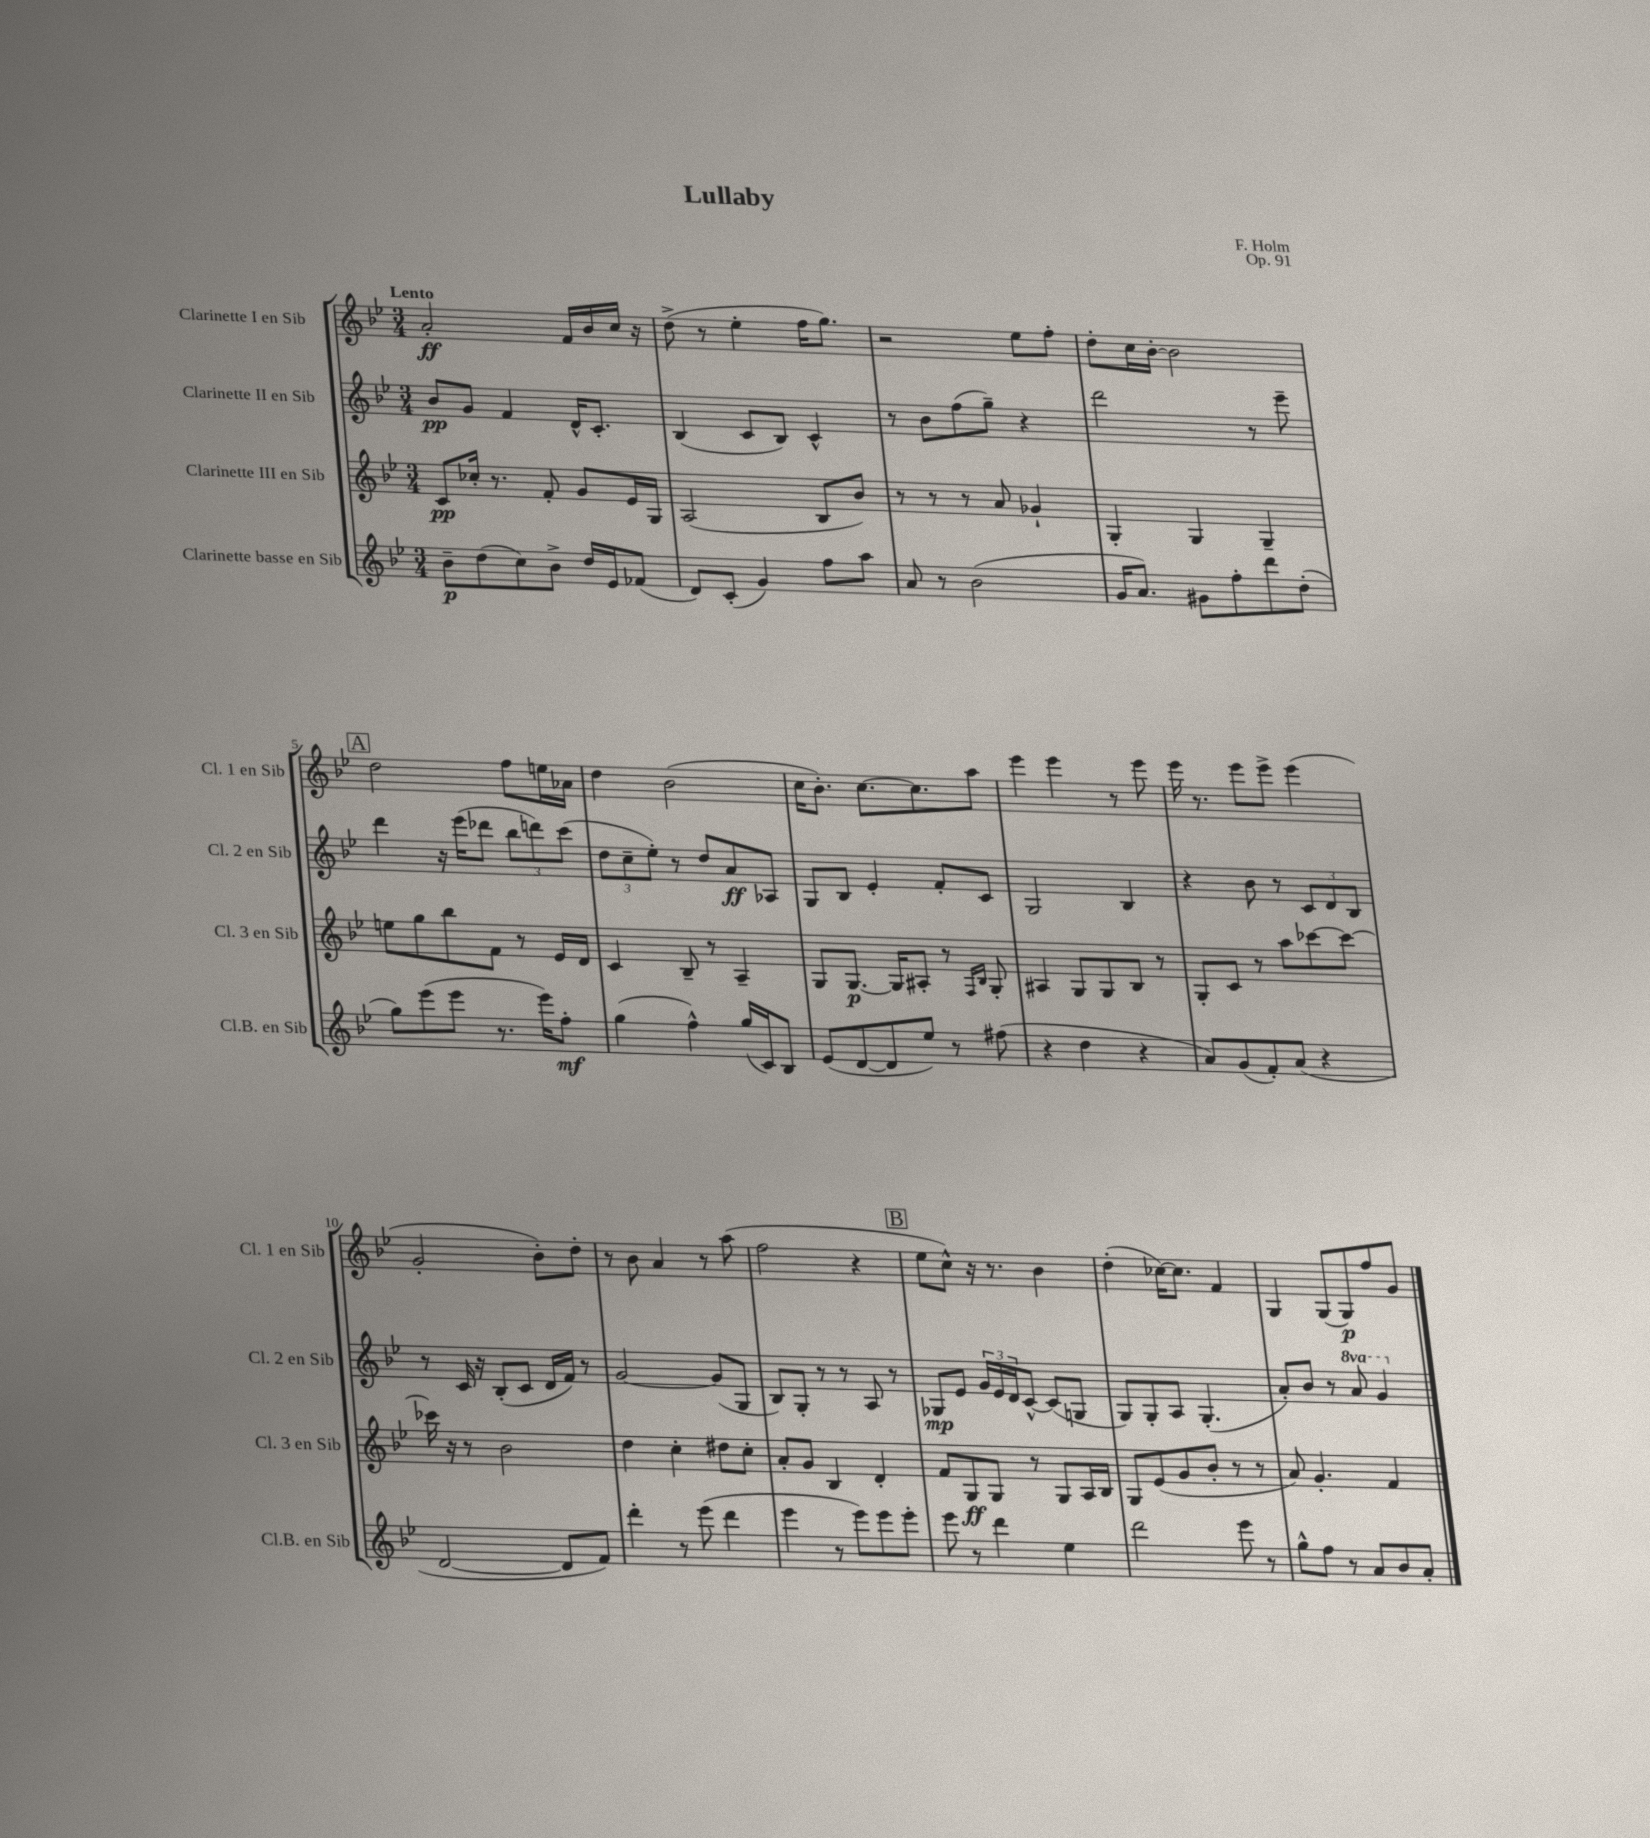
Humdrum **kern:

**kern	**dynam	**kern	**dynam	**kern	**dynam	**kern	**dynam
*part4	*part4	*part3	*part3	*part2	*part2	*part1	*part1
*staff4	*staff4	*staff3	*staff3	*staff2	*staff2	*staff1	*staff1
*I"Clarinette basse en Sib	*	*I"Clarinette III en Sib	*	*I"Clarinette II en Sib	*	*I"Clarinette I en Sib	*
*I'Cl.B. en Sib	*	*I'Cl. 3 en Sib	*	*I'Cl. 2 en Sib	*	*I'Cl. 1 en Sib	*
*clefG2	*	*clefG2	*	*clefG2	*	*clefG2	*
*k[b-e-]	*	*k[b-e-]	*	*k[b-e-]	*	*k[b-e-]	*
*M3/4	*	*M3/4	*	*M3/4	*	*M3/4	*
=1	=1	=1	=1	=1	=1	=1	=1
!	!	!	!	!	!	!LO:TX:a:B:t=Lento	!
8b-~\L	p	8c/L	pp	8b-/L	pp	2a'/	ff
(8dd\	.	16cc-X'/Jk	.	8g/J	.	.	.
.	.	8.r	.	.	.	.	.
8cc\)	.	.	.	4f/	.	.	.
8b-^\J	.	8f'/	.	.	.	.	.
16dd/LL	.	8g/L	.	16d^^/KL	.	16f/LL	.
16e-/J	.	.	.	8.c'/J	.	16b-/	.
(8f-X/J	.	16e-/L	.	.	.	16cc/JJ	.
.	.	16G/JJ	.	.	.	16r	.
=2	=2	=2	=2	=2	=2	=2	=2
8d/L)	.	(2A/	.	(4B-/	.	(8dd^\	.
(8c'/J	.	.	.	.	.	8r	.
4g/)	.	.	.	8c/L	.	4ee-'\	.
.	.	.	.	8B-/J)	.	.	.
8ff\L	.	8B-/L	.	4c^^/	.	16ff\KL	.
.	.	.	.	.	.	8.gg\J)	.
8aa\J	.	8b-/J)	.	.	.	.	.
=3	=3	=3	=3	=3	=3	=3	=3
8a/	.	8r	.	8r	.	2r	.
8r	.	8r	.	8b-\L	.	.	.
(2b-\	.	8r	.	(8ff\	.	.	.
.	.	8a/	.	8gg~\J)	.	.	.
.	.	4g-X`/	.	4r	.	8ee-\L	.
.	.	.	.	.	.	8ff'\J	.
=4	=4	=4	=4	=4	=4	=4	=4
16g/KL	.	4G'/	.	2ddd\	.	8dd'\L	.
8.a/J)	.	.	.	.	.	.	.
.	.	.	.	.	.	16cc\L	.
.	.	.	.	.	.	[16b-'\JJ	.
8g#X\L	.	4G/	.	.	.	2b-\]	.
8ff'\	.	.	.	.	.	.	.
8ddd\	.	4G~/	.	8r	.	.	.
(8dd'\J	.	.	.	8eee-~\	.	.	.
!!LO:LB:g=z
!!LO:REH:place=s1:t=A
=5	=5	=5	=5	=5	=5	=5	=5
8gg\L)	.	8een\L	.	4ddd\	.	2dd\	.
(8eee-\	.	8gg\	.	.	.	.	.
8eee-\J	.	8bb-\	.	16r	.	.	.
.	.	.	.	(16eee-\KL	.	.	.
8.r	.	8f\J	.	8ddd-X\J	.	.	.
.	.	8r	.	12bb-\L	.	8ff\L	.
16eee-\KL)	.	.	.	.	.	.	.
.	.	.	.	12dddn\)	.	.	.
8ff'\J	mf	16e-/LL	.	.	.	16een\L	.
.	.	.	.	(12ccc\J	.	.	.
.	.	16d/JJ	.	.	.	16a-X\JJ	.
=6	=6	=6	=6	=6	=6	=6	=6
(4gg\	.	4c/	.	12dd\L	.	4dd\	.
.	.	.	.	12cc~\	.	.	.
.	.	.	.	12ee-'\J)	.	.	.
4ff^^\)	.	8B-~/	.	8r	.	(2b-\	.
.	.	8r	.	8dd/L	.	.	.
(16gg/LL	.	4A~/	.	8a/	ff	.	.
16c/J)	.	.	.	.	.	.	.
8B-/J	.	.	.	8A-X/J	.	.	.
=7	=7	=7	=7	=7	=7	=7	=7
(8e-/L	.	8G/L	.	8G/L	.	16cc\KL	.
.	.	.	.	.	.	8.b-'\J)	.
[8d/	.	[8.G/J	p	8B-/J	.	.	.
8d/]	.	.	.	4e-'/	.	[8.cc\L	.
.	.	16G/KL]	.	.	.	.	.
8ee-/J)	.	8A#X'/J	.	.	.	.	.
.	.	.	.	.	.	8.cc\]	.
8r	.	8r	.	8f'/L	.	.	.
.	.	16qqF/LL	.	.	.	.	.
.	.	16qqB-/JJ	.	.	.	.	.
(8ff#X\	.	8G'/	.	8c/J	.	8aa\J	.
=8	=8	=8	=8	=8	=8	=8	=8
4r	.	4A#X/	.	2G/	.	4eee-\	.
4dd\	.	8G/L	.	.	.	4eee-\	.
.	.	8G/	.	.	.	.	.
4r	.	8B-/J	.	4B-/	.	8r	.
.	.	8r	.	.	.	8eee-\	.
=9	=9	=9	=9	=9	=9	=9	=9
8a/L)	.	8G'/L	.	4r	.	16eee-\	.
.	.	.	.	.	.	8.r	.
(8g/	.	8c/J	.	.	.	.	.
8f'/)	.	8r	.	8b-\	.	8eee-\L	.
(8a/J	.	8aa\L	.	8r	.	8eee-^\J	.
4r	.	[8ccc-X\	.	12c/L	.	(4eee-\	.
.	.	.	.	12d/	.	.	.
.	.	8ccc-\J_	.	.	.	.	.
.	.	.	.	12B-/J	.	.	.
!!LO:LB:g=z
=10	=10	=10	=10	=10	=10	=10	=10
[2d/	.	16ccc-X\]	.	8r	.	2g'/	.
.	.	16r	.	.	.	.	.
.	.	8r	.	16c/	.	.	.
.	.	.	.	16r	.	.	.
.	.	2b-\	.	(8B-'/L	.	.	.
.	.	.	.	8c/J	.	.	.
8d/L]	.	.	.	16d/LL	.	8b-'\L)	.
.	.	.	.	16f/JJ)	.	.	.
8f/J)	.	.	.	8r	.	8dd'\J	.
=11	=11	=11	=11	=11	=11	=11	=11
4ddd'\	.	4dd\	.	[2g/	.	8r	.
.	.	.	.	.	.	8b-\	.
8r	.	4cc'\	.	.	.	4a/	.
(8eee-\	.	.	.	.	.	.	.
4ddd\	.	8dd#X\L	.	(8g/L]	.	8r	.
.	.	8cc'\J	.	8G/J	.	(8aa\	.
=12	=12	=12	=12	=12	=12	=12	=12
4eee-\	.	8a'/L	.	8B-/L)	.	2ff\	.
.	.	8g/J	.	8G'/J	.	.	.
8r	.	4B-/	.	8r	.	.	.
8eee-\L)	.	.	.	8r	.	.	.
8eee-\	.	4d'/	.	8A/	.	4r	.
8eee-'\J	.	.	.	8r	.	.	.
!!LO:REH:place=s1:t=B
=13	=13	=13	=13	=13	=13	=13	=13
8eee-\	.	8f/L	.	8G-X/L	mp	8ee-\L	.
8r	.	8G/	ff	8e-/J	.	8cc^^\J)	.
4ddd\	.	8G/J	.	24g/LL	.	16r	.
.	.	.	.	24e-/	.	.	.
.	.	.	.	.	.	8.r	.
.	.	.	.	24d/J	.	.	.
.	.	8r	.	[8c^^/J	.	.	.
4ee-\	.	8G/L	.	(8c/L]	.	4b-\	.
.	.	16A/L	.	8Gn/J	.	.	.
.	.	16B-/JJ	.	.	.	.	.
=14	=14	=14	=14	=14	=14	=14	=14
2ddd\	.	8G/L	.	8G/L)	.	(4dd'\	.
.	.	(8e-/	.	8G'/	.	.	.
.	.	8g/	.	8A/J	.	[16cc-X\KL)	.
.	.	.	.	.	.	8.cc-\J]	.
.	.	8b-'/J	.	(4.G'/	.	.	.
8eee-\	.	8r	.	.	.	4f/	.
8r	.	8r	.	.	.	.	.
=15	=15	=15	=15	=15	=15	=15	=15
8gg^^\L	.	8a/)	.	8a'/L)	.	4G/	.
8ff\J	.	4.g'/	.	8b-/J	.	.	.
8r	.	.	.	8r	.	(8G/L	.
*	*	*	*	*8va	*	*	*
8a/L	.	.	.	8aa/	.	8G/)	p
8b-/	.	4f/	.	4gg/	.	8ff/	.
8a'/J	.	.	.	.	.	8g/J	.
*	*	*	*	*X8va	*	*	*
==	==	==	==	==	==	==	==
*-	*-	*-	*-	*-	*-	*-	*-
